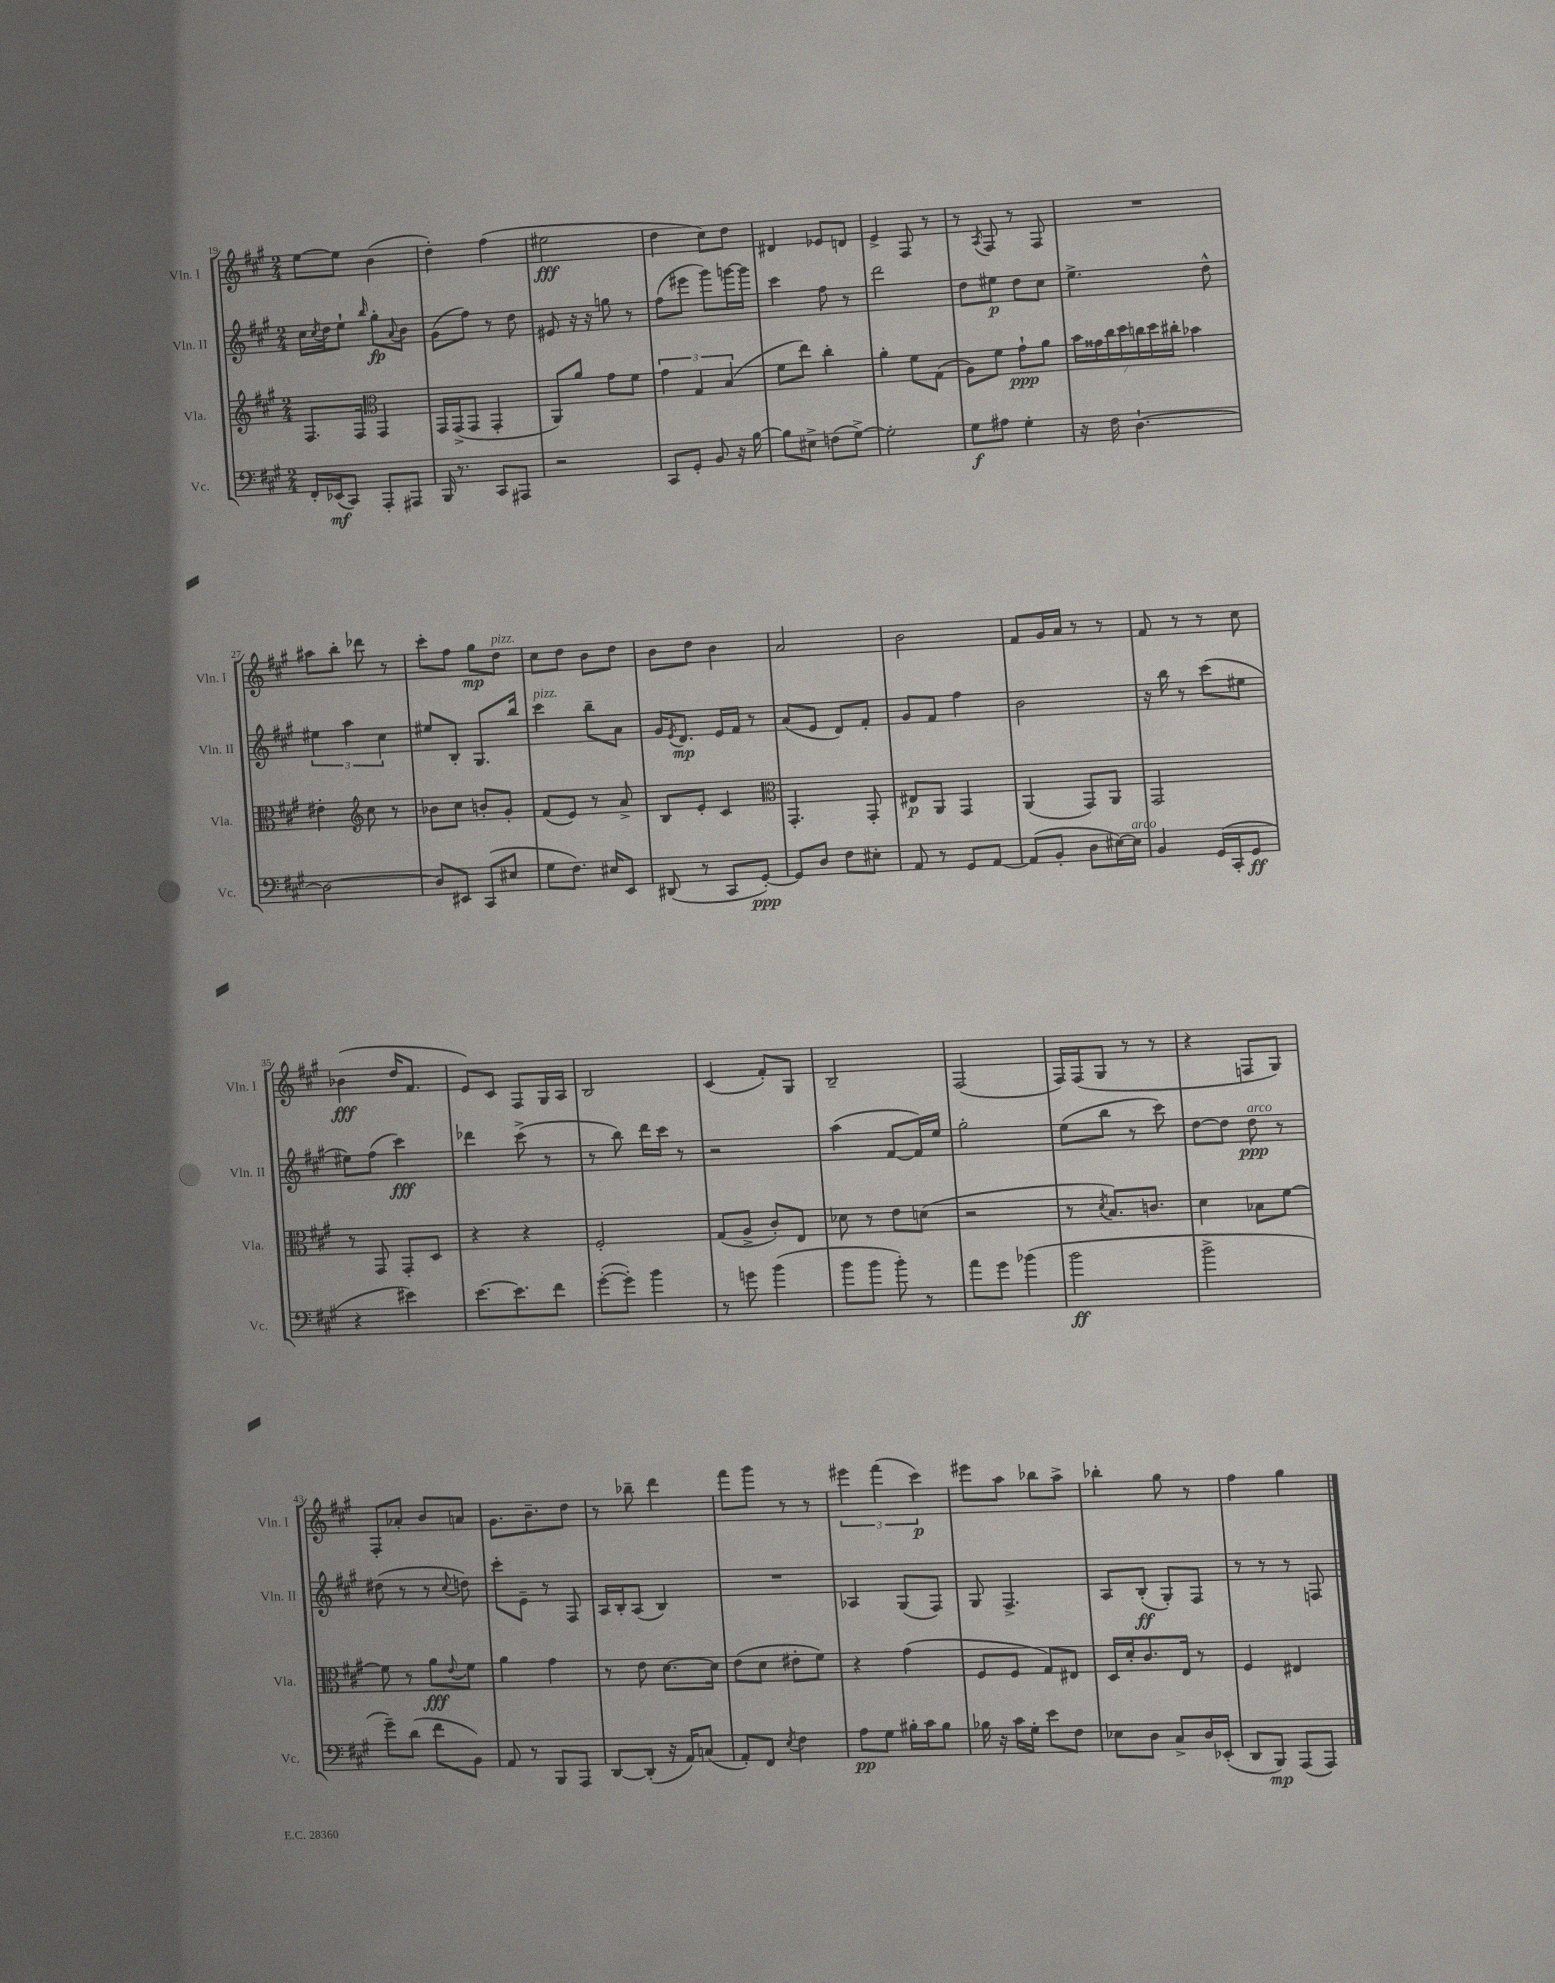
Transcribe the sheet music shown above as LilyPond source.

<<
\new StaffGroup <<
\new Staff = "s0" \with { instrumentName = "Vln. I" shortInstrumentName = "Vln. I" } {
    \clef treble \key a \major \numericTimeSignature \time 2/4
    e''8~ e''8 b'4( |
    d''4-.) fis''4( |
    eis''2\fff |
    d''4 cis''8) d''8 |
    dis'4 ees'8 d'8 |
    e'4-> fis8 r8 |
    r8 \acciaccatura { a8 } fis8 r8 fis8 |
    R2 |
    ais''8 b''8-. des'''8 r8 |
    cis'''8-. fis''8 gis''8\mp d''8^\markup { \italic "pizz." } |
    cis''8 d''8 b'8 d''8 |
    b'8 d''8 b'4 |
    a'2 |
    b'2 |
    fis'8 gis'16 a'16 r8 r8 |
    fis'8 r8 r8 cis''8 |
    bes'4\fff( d''16 fis'8. |
    e'8) cis'8 fis8 gis16 a16 |
    b2 |
    cis'4( fis'8-.) gis8 |
    b2-- |
    fis2( |
    fis16) fis16( gis8 r8 r8 |
    r4 f8 gis8) |
    fis8-. aes'8-. b'8 a'8 |
    gis'8. b'8.-- d''8 |
    r8 bes''8-- d'''4 |
    fis'''8 gis'''8 r8 r8 |
    \tuplet 3/2 { eis'''4 fis'''4( cis'''4\p) } |
    eis'''8 a''8 bes''8 a''8-> |
    bes''4-. gis''8 r8 |
    fis''4 gis''4 \bar "|." |
}
\new Staff = "s1" \with { instrumentName = "Vln. II" shortInstrumentName = "Vln. II" } {
    \clef treble \key a \major \numericTimeSignature \time 2/4
    cis''16 \acciaccatura { cis''8 } d''16 e''8-! \grace { b''16 } gis''8-.\fp \appoggiatura { a'8 } b'8 |
    gis'8( fis''8) r8 d''8 |
    eis'8 r16 r16 g''8 r8 |
    fis''8( eis'''8 gis'''8) g'''16~ g'''16 |
    cis'''4 fis''8 r8 |
    d'''2 |
    d''8 eis''8\p d''8 cis''8 |
    e''4.-> d''8-^ |
    \tuplet 3/2 { eis''4 a''4 cis''4 } |
    eis''8 b8-. gis8. b''16 |
    cis'''4^\markup { \italic "pizz." } b''8-- a'8 |
    gis'16 \acciaccatura { e'8 } d'8.\mp e'16 fis'16 r8 |
    a'8( e'8 d'8) fis'8-. |
    gis'8 fis'8 fis''4 |
    b'2 |
    r16 b''16 r8 cis'''8( eis''8 |
    eis''8) fis''8( cis'''4\fff) |
    des'''4 cis'''8->( r8 |
    r8 b''8) d'''16 cis'''16 r8 |
    r2 |
    a''4( fis'8~ fis'16) e''16 |
    gis''2-. |
    e''8( b''8 r8 cis'''8) |
    d''8~ d''8 d''8\ppp^\markup { \italic "arco" } r8 |
    dis''8( r8 r8 \appoggiatura { cis''8 } d''8) |
    cis'''8-. e'8-- r8 fis8 |
    a16 b16-. a8( b4) |
    R2 |
    aes4 gis8( fis8) |
    gis8 fis4.-> |
    a8 b8-.\ff( gis8-.) fis8 |
    r8 r8 r8 f8 \bar "|." |
}
\new Staff = "s2" \with { instrumentName = "Vla." shortInstrumentName = "Vla." } {
    \clef treble \key a \major \numericTimeSignature \time 2/4
    fis8. fis16 \clef alto gis,4 |
    gis,16 gis,16->( gis,8 gis,4-. |
    a,8) a'8 gis'8 fis'8 |
    \tuplet 3/2 { gis'4 gis4 b4( } |
    fis'8 e''8) cis''4-. |
    a'4-. fis'8 gis8( |
    a8) fis'8 gis'8-!\ppp a'8 |
    \tuplet 7/4 { b'16 gisis'16 cis''16 d''16 c''16 d''16 cis''16-. } bes'4 |
    eis'4-. \clef treble cis''8 r8 |
    bes'8 cis''8 b'8-. gis'8-. |
    fis'8( e'8) r8 a'8-> |
    b8 e'8-. cis'4 |
    \clef alto gis,4.-. gis,8-. |
    eis8\p a,8 gis,4 |
    a,4( gis,8) a,8 |
    gis,2 |
    r8 gis,8 gis,8-. d8 |
    r4 r4 |
    fis2-. |
    gis8( a8-> cis'8-.) e8 |
    des'8 r8 e'8 d'8( |
    r2 |
    r8 \acciaccatura { d'8 } b8.) c'8. |
    d'4 bes8 fis'8~ |
    fis'8 r8 a'8\fff \appoggiatura { e'8 } fis'8 |
    a'4 gis'4 |
    r8 e'8 d'8.~ d'16 |
    e'8( d'8 eis'8-. fis'8) |
    r4 gis'4( |
    fis8 fis8 gis8) eis8 |
    d16 d'16-. cis'8. e16 r8 |
    fis4 eis4 \bar "|." |
}
\new Staff = "s3" \with { instrumentName = "Vc." shortInstrumentName = "Vc." } {
    \clef bass \key a \major \numericTimeSignature \time 2/4
    fis,16-. ees,16\mf( cis,8) a,,8-. ais,,8 |
    b,,16 r8. cis,8 ais,,8 |
    r2 |
    cis,8 gis,8-. b,8 r16 b16~ |
    b8 eis8-> f8( gis8~->) |
    gis2-. |
    gis8\f ais8 gis4-. |
    r16 fis16 d4.~-! |
    d2~ |
    d8 eis,8 cis,8( eis8 |
    gis8 fis8.) eis16 e,8 |
    dis,8( r8 cis,8 gis,8~-.\ppp) |
    gis,8 d8 fis8 eis8-. |
    a,8 r8 gis,8 a,8~ |
    a,8( b,8-. d8 eis16~) eis16^\markup { \italic "arco" } |
    b,4 gis,16( cis,16-. gis,8\ff |
    r4 eis'4) |
    e'8.~ e'8. fis'8 |
    gis'8~-.( gis'8-.) b'4 |
    r8 g'8 b'4( |
    b'8 b'8 b'8-.) r8 |
    a'8 gis'8 bes'4( |
    b'2\ff |
    b'2-> |
    gis'8--) d'8( fis'8 b,8) |
    a,8 r8 b,,8 a,,8 |
    d,8~ d,8-.( r16 a,16) c8( |
    a,8-.) fis,8 \acciaccatura { e8 } fis4 |
    a8\pp gis8 bis16-. cis'16 bis8 |
    bes16 r16 cis'16 gis16-. e'8 fis8 |
    ees8 d8 cis8-> d16 ees,16-.( |
    d,8 b,,8\mp) a,,8( a,,8) \bar "|." |
}
>>
>>
\layout { \context { \Score currentBarNumber = #19 } }
